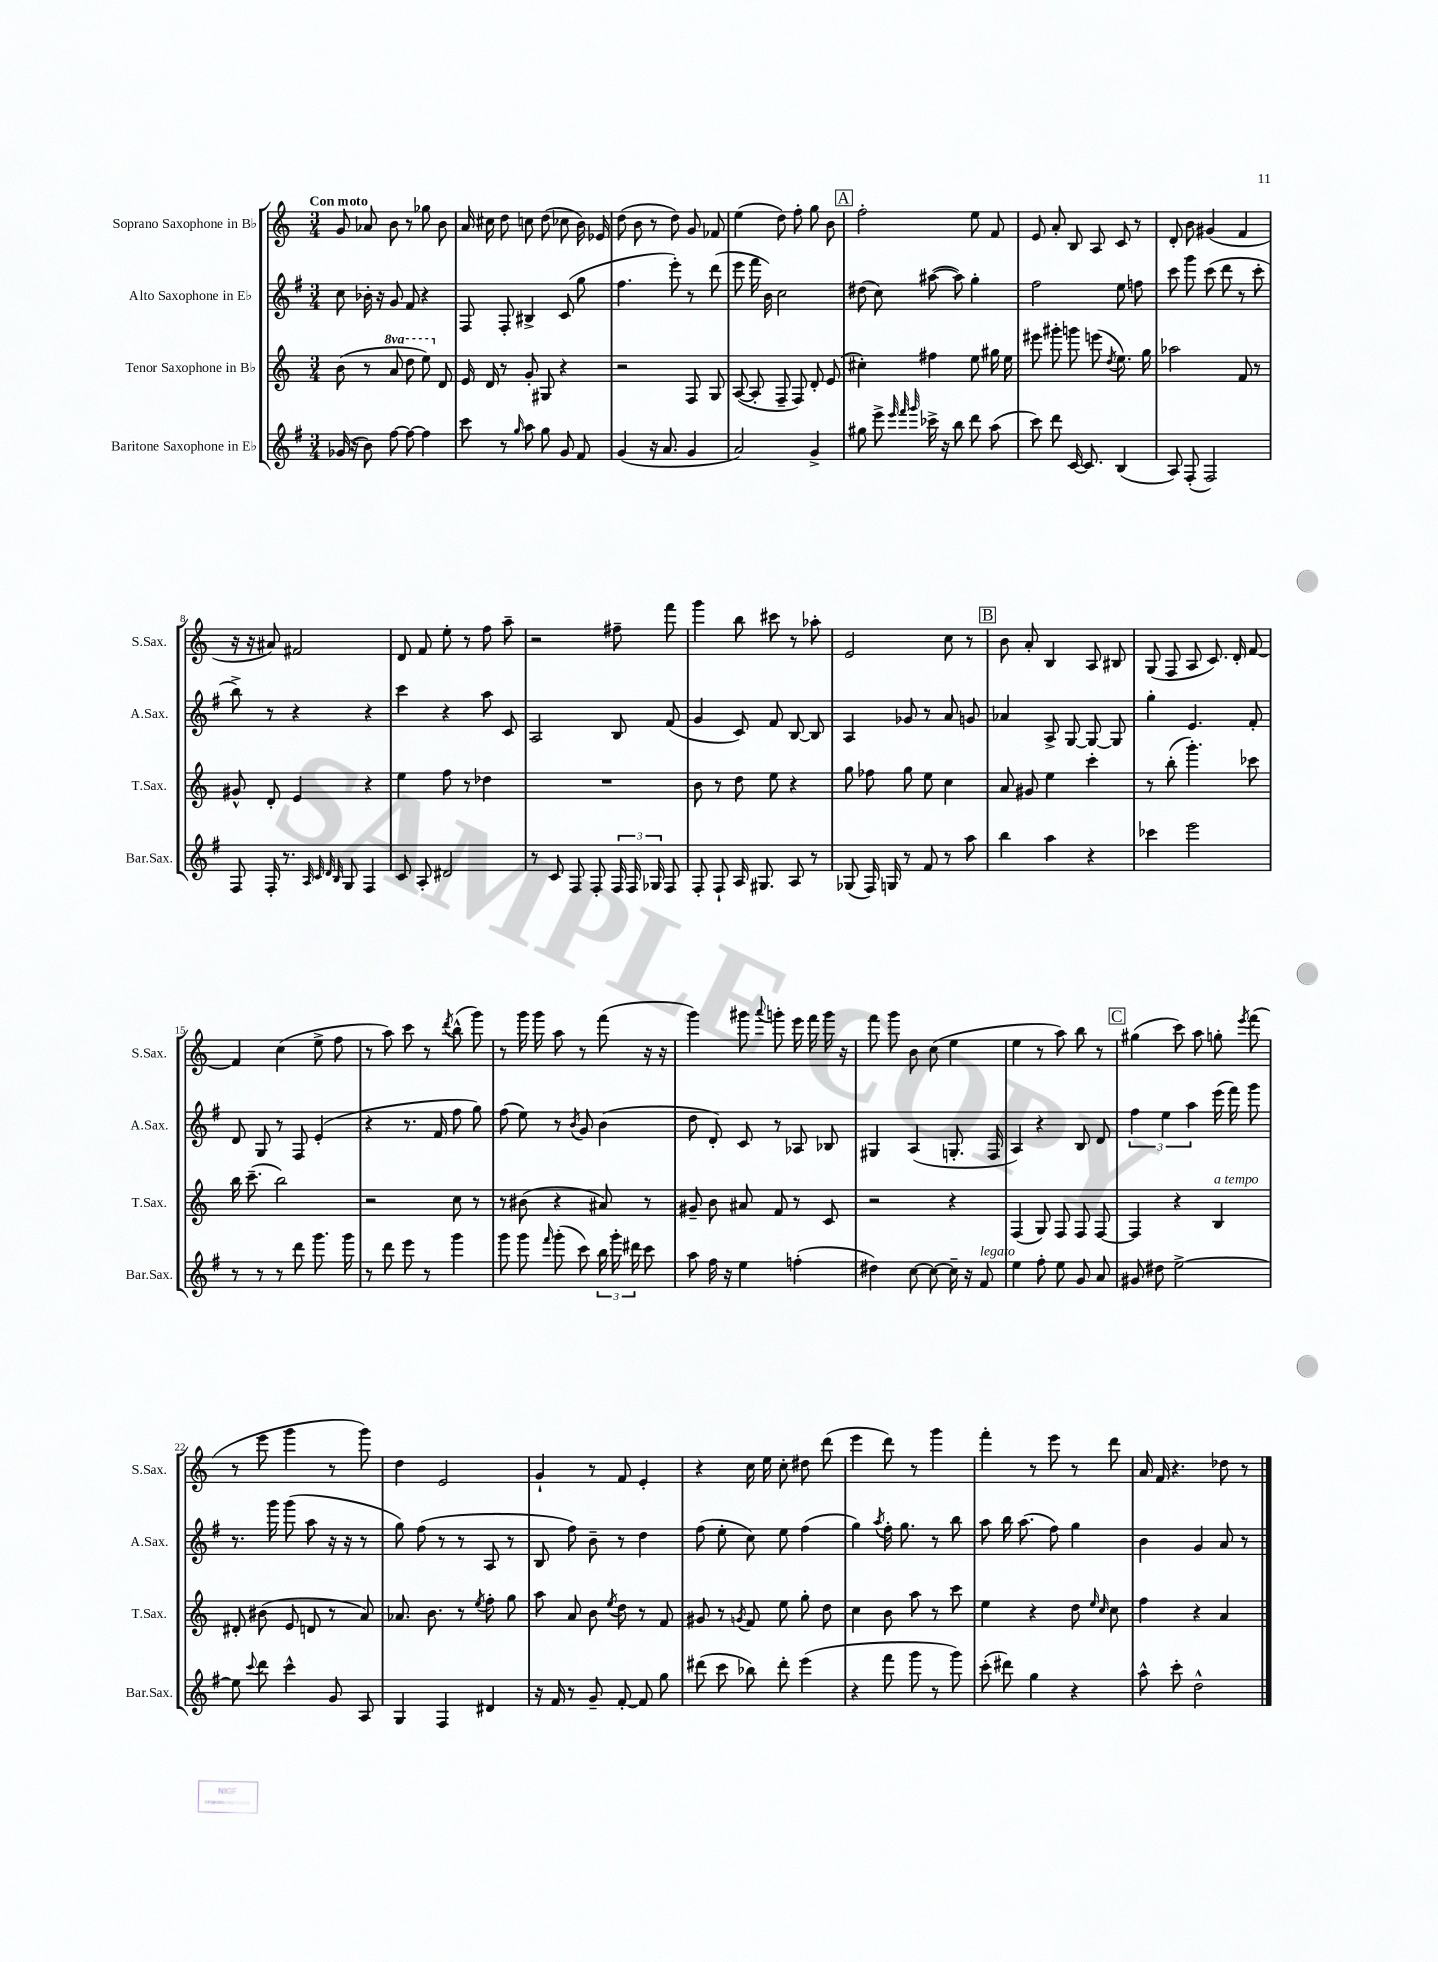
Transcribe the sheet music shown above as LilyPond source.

<<
\new StaffGroup <<
\new Staff = "s0" \with { instrumentName = "Soprano Saxophone in Bb" shortInstrumentName = "S.Sax." } {
    \clef treble \key c \major \numericTimeSignature \time 3/4 \tempo "Con moto"
    \autoBeamOff g'8 aes'8 b'8 r8 ges''8 b'8 |
    a'16 cis''16 d''8 c''8 d''8( ces''8 b'16) ees'16 |
    d''8( b'8 r8 d''8) g'8 fes'8 |
    e''4( d''8) f''8-. g''8 b'8 |
    \mark \markup { \box "A" } f''2-. e''8 f'8 |
    e'8 a'8-. b8 a8 c'8 r8 |
    d'8-. b'8 gis'4( f'4 |
    r16 r16 ais'8) fis'2 |
    d'8 f'8 e''8-. r8 f''8 a''8-- |
    r2 fis''8-- f'''8 |
    g'''4 b''8 cis'''8 r8 aes''8-. |
    e'2 c''8 r8 |
    \mark \markup { \box "B" } b'8 a'8-. b4 a8 bis8 |
    g8( f8 a8 c'8.) d'16-. f'8~ |
    f'4 c''4( e''8-> f''8 |
    r8 a''8) c'''8 r8 \acciaccatura { d'''8 } b''8-^( g'''8) |
    r8 g'''16 g'''16 a''8 r8 f'''8( r16 r16 |
    g'''4) gis'''8 \appoggiatura { a'''8 } g'''8-. e'''16 f'''16 g'''16 r16 |
    f'''8 g'''8 b'8 c''8( e''4 |
    e''4 r8 a''8) b''8 r8 |
    \mark \markup { \box "C" } gis''4( c'''8) a''8 g''8-. \acciaccatura { e'''8 } f'''8( |
    r8 e'''8 g'''4 r8 g'''8) |
    d''4 e'2 |
    g'4-! r8 f'8 e'4-. |
    r4 c''16 e''16 c''8-. dis''8 d'''8( |
    e'''4 d'''8) r8 g'''4 |
    f'''4-. r8 e'''8 r8 d'''8 |
    a'16 f'16 r4. des''8 r8 \bar "|." |
}
\new Staff = "s1" \with { instrumentName = "Alto Saxophone in Eb" shortInstrumentName = "A.Sax." } {
    \clef treble \key g \major \numericTimeSignature \time 3/4
    \autoBeamOff c''8 bes'16-. r16 g'8 fis'8 r4 |
    fis8 fis8-. bis4-> c'8( g''8 |
    fis''4. e'''8-.) r8 d'''8( |
    e'''8 fis'''16 b'16) c''2 |
    \mark \markup { \box "A" } dis''8( c''8) ais''8~( ais''8) g''4-. |
    fis''2 e''8 f''8 |
    c'''8 g'''8 c'''8( d'''8 r8 c'''8-. |
    b''8->) r8 r4 r4 |
    c'''4 r4 a''8 c'8 |
    a2 b8 fis'8( |
    g'4 c'8) fis'8 b8~ b8 |
    a4 ges'8 r8 a'8 g'8 |
    \mark \markup { \box "B" } aes'4 a8-> g8~ g8~ g8 |
    g''4-. e'4. fis'8-. |
    d'8 g8 r8 fis8 e'4-.( |
    r4 r8. fis'16 fis''8 g''8) |
    fis''8( e''8) r8 \acciaccatura { b'8 } g'8 b'4( |
    d''8 d'8-.) c'8 r8 aes8 bes8 |
    gis4 a4( g8.-. fis16 |
    a4) r4 b8 d'8 |
    \mark \markup { \box "C" } \tuplet 3/2 { fis''4 e''4 a''4 } e'''16( fis'''16) g'''8 |
    r8. g'''16 g'''8( a''8 r16 r16 r8 |
    g''8) fis''8( r8 r8 a8 r8 |
    b8 fis''8) b'8-- r8 d''4 |
    fis''8( e''8-. c''8) e''8 fis''4( |
    g''4) \acciaccatura { a''8 } fis''16-. g''8. r8 b''8 |
    a''8 b''16 a''8.( fis''8) g''4 |
    b'4 g'4 a'8 r8 \bar "|." |
}
\new Staff = "s2" \with { instrumentName = "Tenor Saxophone in Bb" shortInstrumentName = "T.Sax." } {
    \clef treble \key c \major \numericTimeSignature \time 3/4 \set Staff.ottavationMarkups = #ottavation-simple-ordinals
    \autoBeamOff b'8( r8 \ottava #1 a''8 d'''8 e'''8) \ottava #0 d'8 |
    e'16 d'16 r8 g'8-. gis8 r4 |
    r2 f8 g8 |
    a8~( a8-. f8-- f8) d'8-. e'8( |
    \mark \markup { \box "A" } cis''4-.) fis''4 e''8 gis''16 e''16 |
    eis'''8 gis'''8-. g'''8 e'''8( \acciaccatura { d''8 } e''8.) g''16 |
    aes''2 f'8 r8 |
    gis'8-^ d'8-. e'4 r4 |
    e''4 f''8 r8 des''4 |
    R2. |
    b'8 r8 d''8 e''8 r4 |
    g''8 fes''8 g''8 e''8 c''4 |
    \mark \markup { \box "B" } a'8 gis'8 e''4 c'''4-. |
    r8 b''8-.( g'''4.-.) ces'''8 |
    b''16 c'''8.--( b''2) |
    r2 c''8 r8 |
    r8 bis'8( r4 ais'8) r8 |
    gis'8-- b'8 ais'8 f'8 r8 c'8 |
    r2 r4 |
    f4( g8) f8 f8 f8~ |
    \mark \markup { \box "C" } f4 r4 b4^\markup { \italic "a tempo" } |
    dis'8-. bis'8( e'8 d'8 r8 a'8) |
    aes'8. b'8. r8 \acciaccatura { e''8 } f''8-. g''8 |
    a''8 a'8 b'8 \acciaccatura { e''8 } d''8 r8 f'8 |
    gis'8 r8 \acciaccatura { g'8 } f'8 e''8 g''8-. d''8 |
    c''4 b'8 a''8 r8 c'''8 |
    e''4 r4 d''8 \grace { e''16 c''16 } c''8 |
    f''4 r4 a'4 \bar "|." |
}
\new Staff = "s3" \with { instrumentName = "Baritone Saxophone in Eb" shortInstrumentName = "Bar.Sax." } {
    \clef treble \key g \major \numericTimeSignature \time 3/4
    \autoBeamOff ges'16( r16 b'8) fis''8~ fis''8~ fis''4 |
    c'''8 r8 \grace { g''16 } a''8 g''8 g'8 fis'8 |
    g'4( r16 a'8. g'4 |
    a'2) g'4-> |
    \mark \markup { \box "A" } gis''8 e'''8-> \grace { e'''32 fis'''32 g'''32 } ces'''16-> r16 b''8 d'''8 a''8( |
    c'''8) d'''8 c'16~ c'8. b4( |
    a8) fis8-.( fis2) |
    fis8 fis16-. r8. \grace { a32 c'32 d'32 b32 } g8 fis4 |
    c'8 a8-. dis'2 |
    r8 c'8 fis8 fis8-. \tuplet 3/2 { fis16 fis16 ges16 } fis8 |
    fis8-. fis8-! a16 gis8. a8 r8 |
    ges8( fis16) g16 r8 fis'8 r8 a''8 |
    \mark \markup { \box "B" } b''4 a''4 r4 |
    ces'''4 e'''2 |
    r8 r8 r8 d'''8 g'''8. g'''16 |
    r8 d'''8 e'''8 r8 g'''4 |
    g'''8 g'''8 \grace { fis'''16 } g'''8-.( c'''8) \tuplet 3/2 { b''16 g'''16-. dis'''16 } c'''8 |
    a''8 fis''16 r16 e''4 f''4-.( |
    dis''4) c''8~ c''8~ c''16-- r16 fis'8^\markup { \italic "legato" } |
    e''4 fis''8-. e''8 g'8 a'8 |
    \mark \markup { \box "C" } gis'8 dis''8 e''2~-> |
    e''8 \appoggiatura { c'''8 } d'''8 c'''4-^ g'8 a8 |
    g4 fis4 dis'4 |
    r16 fis'16 r8 g'8-- fis'8~-. fis'8 g''8 |
    dis'''8( c'''8 bes''8) dis'''8-. e'''4( |
    r4 fis'''8 g'''8 r8 g'''8) |
    c'''8-.( dis'''8) g''4 r4 |
    a''8-^ c'''8-. d''2-^ \bar "|." |
}
>>
>>
